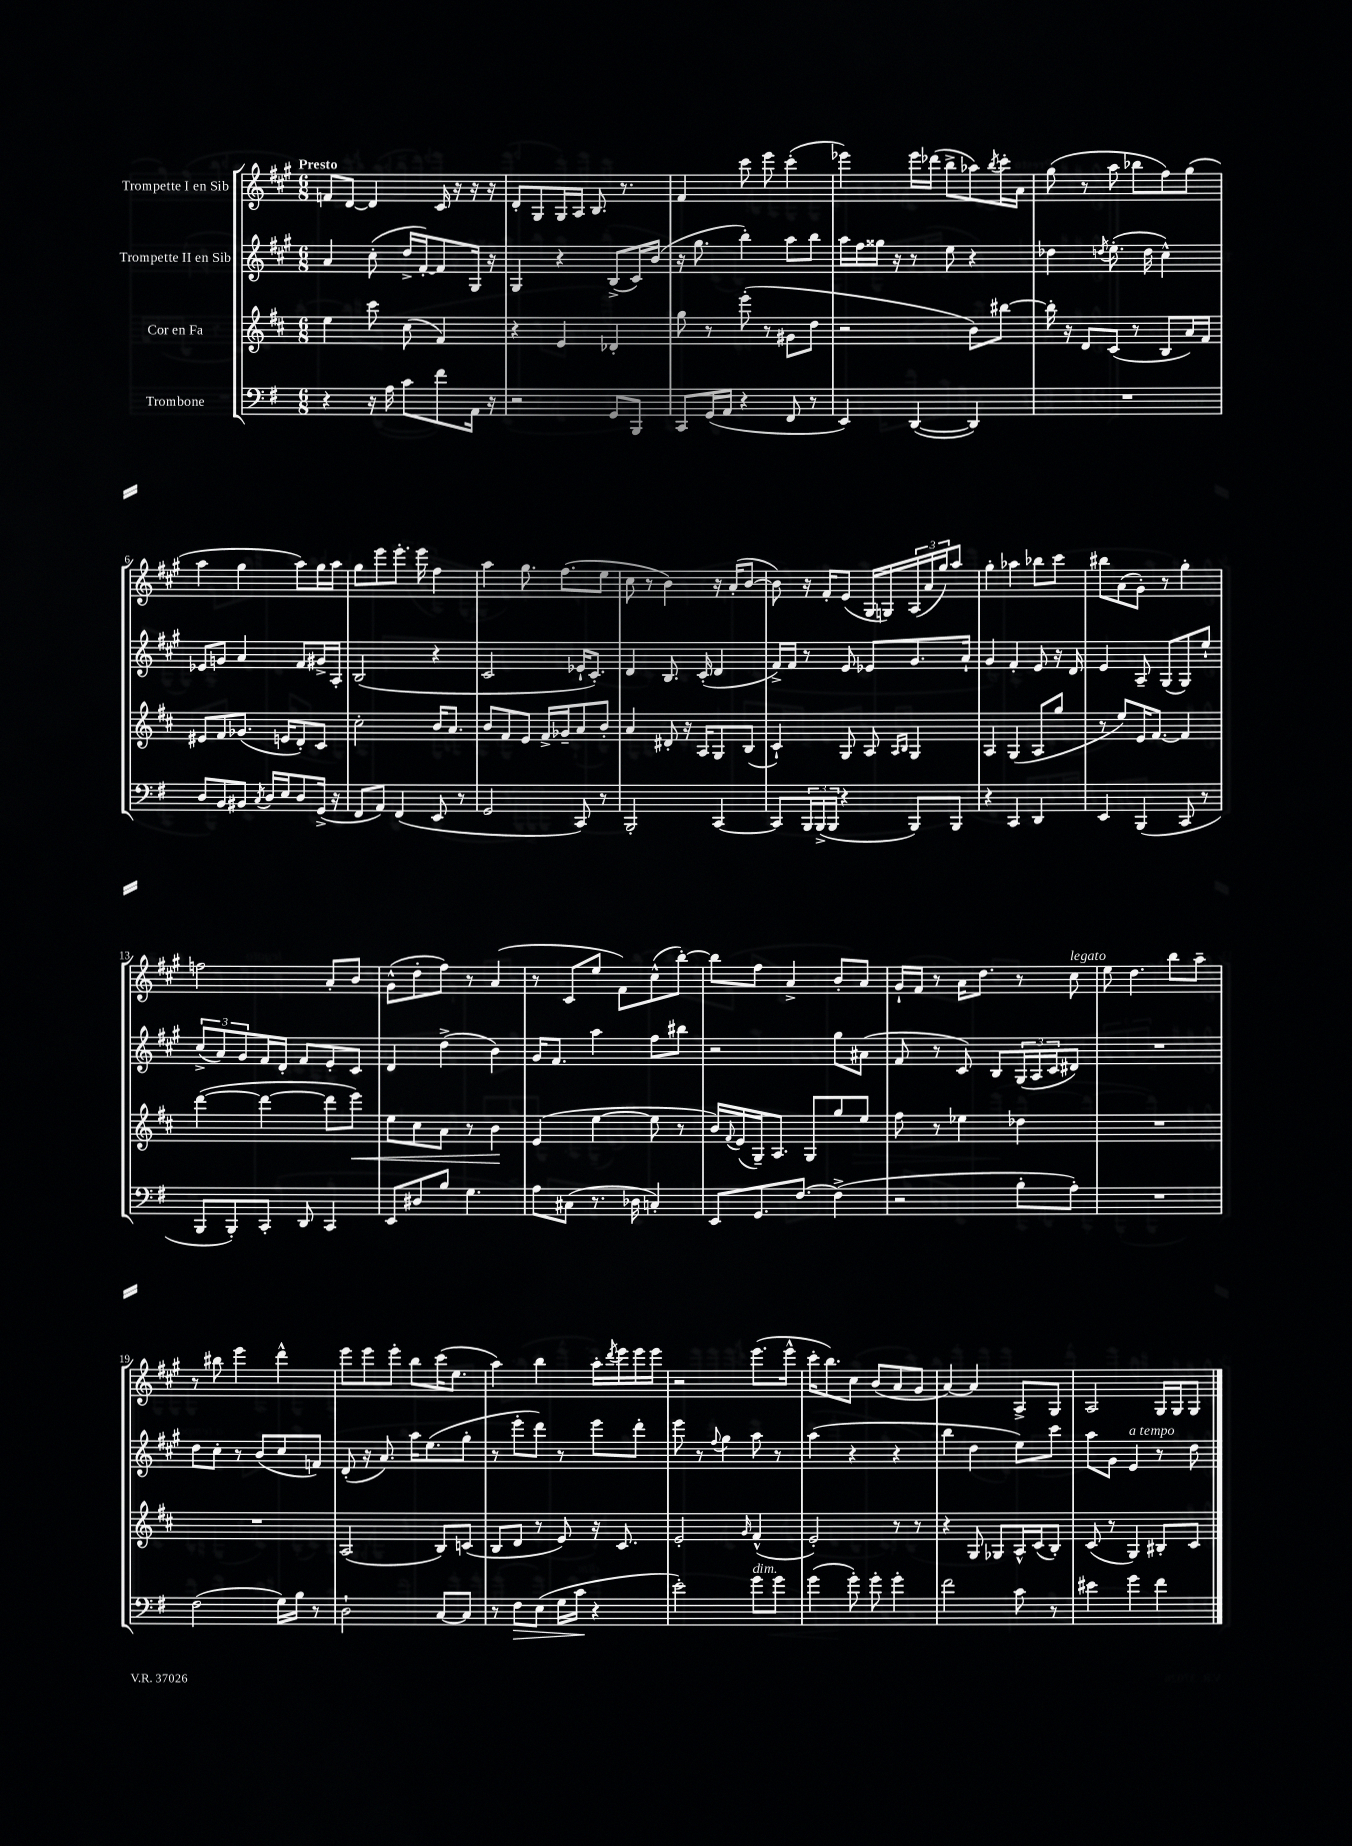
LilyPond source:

<<
\new StaffGroup <<
\new Staff = "s0" \with { instrumentName = "Trompette I en Sib" } {
    \clef treble \key a \major \numericTimeSignature \time 6/8 \tempo "Presto"
    f'8 d'8~ d'4 cis'16 r16 r16 r16 |
    d'8-. gis8 gis16 a16 b8. r8. |
    fis'4 cis'''8 e'''8 cis'''4-.( |
    ees'''4) ees'''16 des'''16( b''8-> aes''8) \acciaccatura { b''8 } cis'''16-. a'16 |
    gis''8( r8 a''8 bes''8 fis''8) gis''8( |
    a''4 gis''4 a''8) gis''16 a''16 |
    gis''8 e'''8 e'''8.-. e'''16 fis''4 |
    a''4 gis''8. fis''8.( e''8 |
    cis''8 r8 b'4) r16 a'16-.( b'8~ |
    b'8) r16 fis'16-. e'8( gis16 g16) \tuplet 3/2 { a16( a'16 gis''16) } a''8 |
    gis''4-. aes''4 bes''8 cis'''8 |
    bis''8 a'8( gis'8-.) r8 gis''4-. |
    f''2 a'8-. b'8 |
    gis'8-^( d''8-. fis''8) r8 a'4( |
    r8 cis'8 e''8 fis'8) cis''8-^( b''8~-.) |
    b''8 fis''8 a'4-> b'8-. a'8 |
    gis'16-! fis'16 r8 a'16 d''8. r8 cis''8^\markup { \italic "legato" } |
    e''8 d''4. b''8 a''8-- |
    r8 bis''8 e'''4 d'''4-^ |
    e'''8 e'''8 e'''8-. b''8 cis'''16( e''8. |
    a''4) b''4 a''16-. \acciaccatura { d'''8 } e'''16 e'''16 e'''16 |
    r2 e'''8.( e'''16-^ |
    cis'''16-. b''8.) cis''8 b'8( a'8 gis'8 |
    a'4~) a'4 a8-> gis8 |
    a2 gis16 gis16 gis8 \bar "|." |
}
\new Staff = "s1" \with { instrumentName = "Trompette II en Sib" } {
    \clef treble \key a \major \numericTimeSignature \time 6/8
    a'4 cis''8-.( d''16-> fis'16~-.) fis'8 gis16 r16 |
    gis4 r4 b8->( cis'16) b'16( |
    r16 gis''8. b''4-.) a''8 b''8 |
    a''16 fis''16 gisis''16 r16 r8 e''8 r4 |
    des''4 \acciaccatura { d''8 } e''8.-.( d''16 cis''4-^) |
    ees'8 g'8 a'4 fis'8 gis'16-> a16-. |
    b2( r4 |
    cis'2 ees'16-! cis'8.-.) |
    d'4 b8. cis'16-.( d'4 |
    fis'16->) fis'16 r8 e'8 ees'8 gis'8. a'16-! |
    gis'4 fis'4-. e'8 r16 d'16 |
    e'4 a8-- gis8( gis8) e''8-! |
    \tuplet 3/2 { cis''8->( a'8) gis'8 } fis'16 d'16-. fis'8 e'8-. cis'8 |
    d'4 d''4->( b'4) |
    gis'16 fis'8. a''4 fis''8 bis''8 |
    r2 gis''8 ais'8( |
    fis'8 r8 cis'8) b8 \tuplet 3/2 { gis16( a16 cis'16 } dis'8) |
    R2. |
    d''8 cis''8-. r8 b'8( cis''8 f'8) |
    d'8-.( r16 a'8.) a''16 e''8.( gis''8-. |
    r8 e'''8-. d'''8) r8 e'''8 d'''8-. |
    e'''8 r8 \appoggiatura { fis''8 } gis''4 a''8 r8 |
    a''4( r4 r4 |
    b''4 d''4 e''8) cis'''8 |
    a''8 gis'8 e'4^\markup { \italic "a tempo" } r8 d''8 \bar "|." |
}
\new Staff = "s2" \with { instrumentName = "Cor en Fa" } {
    \clef treble \key d \major \numericTimeSignature \time 6/8
    e''4 cis'''8 cis''8( fis'4) |
    r4 e'4 des'4-. |
    g''8 r8 e'''8-.( r8 gis'8 d''8 |
    r2 b'8) bis''8~ |
    bis''16-. r16 d'8 cis'8( r8 b8 a'16) fis'16 |
    eis'8 fis'8 ges'8.( e'16 d'8-.) cis'8 |
    cis''2-. b'16 a'8. |
    b'8 fis'8 e'8 fis'16-> ges'16-- a'8 b'8-. |
    a'4 dis'8-. r16 a16 g8 b8( |
    cis'4-!) g8 a8 \grace { a16 b16 } g4 |
    a4 g4( a8 g''8 |
    r8 e''8) e'16 fis'8.~ fis'4 |
    d'''4~( d'''4~ d'''8 e'''8\<) |
    e''8 cis''8 a'8 r8 b'4\! |
    e'4( e''4~ e''8 r8 |
    b'16) \appoggiatura { fis'8 } e'16( g16--) a8. g8 g''8 e''8 |
    fis''8 r8 ees''4 des''4 |
    R2. |
    R2. |
    a2( b8) c'8( |
    b8 d'8 r8 e'8) r16 cis'8. |
    e'2-. \grace { g'16 } fis'4-^( |
    e'2-.) r8 r8 |
    r4 g8 ges8 a16-^ cis'16( b8-.) |
    cis'8( r8 g4) bis8-. cis'8 \bar "|." |
}
\new Staff = "s3" \with { instrumentName = "Trombone" } {
    \clef bass \key g \major \numericTimeSignature \time 6/8
    r4 r16 a16 c'8 fis'8 a,16 r16 |
    r2 g,8 b,,8 |
    c,8 g,16( a,16 r4 fis,8 r8 |
    e,4) d,4~( d,4) |
    R2. |
    d8 b,8 bis,8 \acciaccatura { c8 } d16 e16 d8 g,16->( r16 |
    fis,8 a,8) fis,4( e,8 r8 |
    g,2 c,8) r8 |
    b,,2-. c,4~ |
    c,8 \tuplet 3/2 { b,,16 b,,16->( b,,16 } r4 b,,8) b,,8 |
    r4 c,4 d,4 |
    e,4 b,,4( c,8 r8 |
    b,,8 b,,8-.) c,8-. d,8 c,4 |
    e,8 dis8 b8 g4. |
    a8 cis8( r8. des16 c4-.) |
    e,8 g,8. fis8.~ fis4->( |
    r2 b8-. a8-.) |
    R2. |
    fis2( g16) b16 r8 |
    d2-! c8~ c8 |
    r8 fis8\> e8( g16 c'16\! r4 |
    e'2-.) g'8^\markup { \italic "dim." } g'8 |
    g'4( g'8-.) g'8-. g'4-. |
    fis'2 c'8 r8 |
    eis'4 g'4 fis'4 \bar "|." |
}
>>
>>
